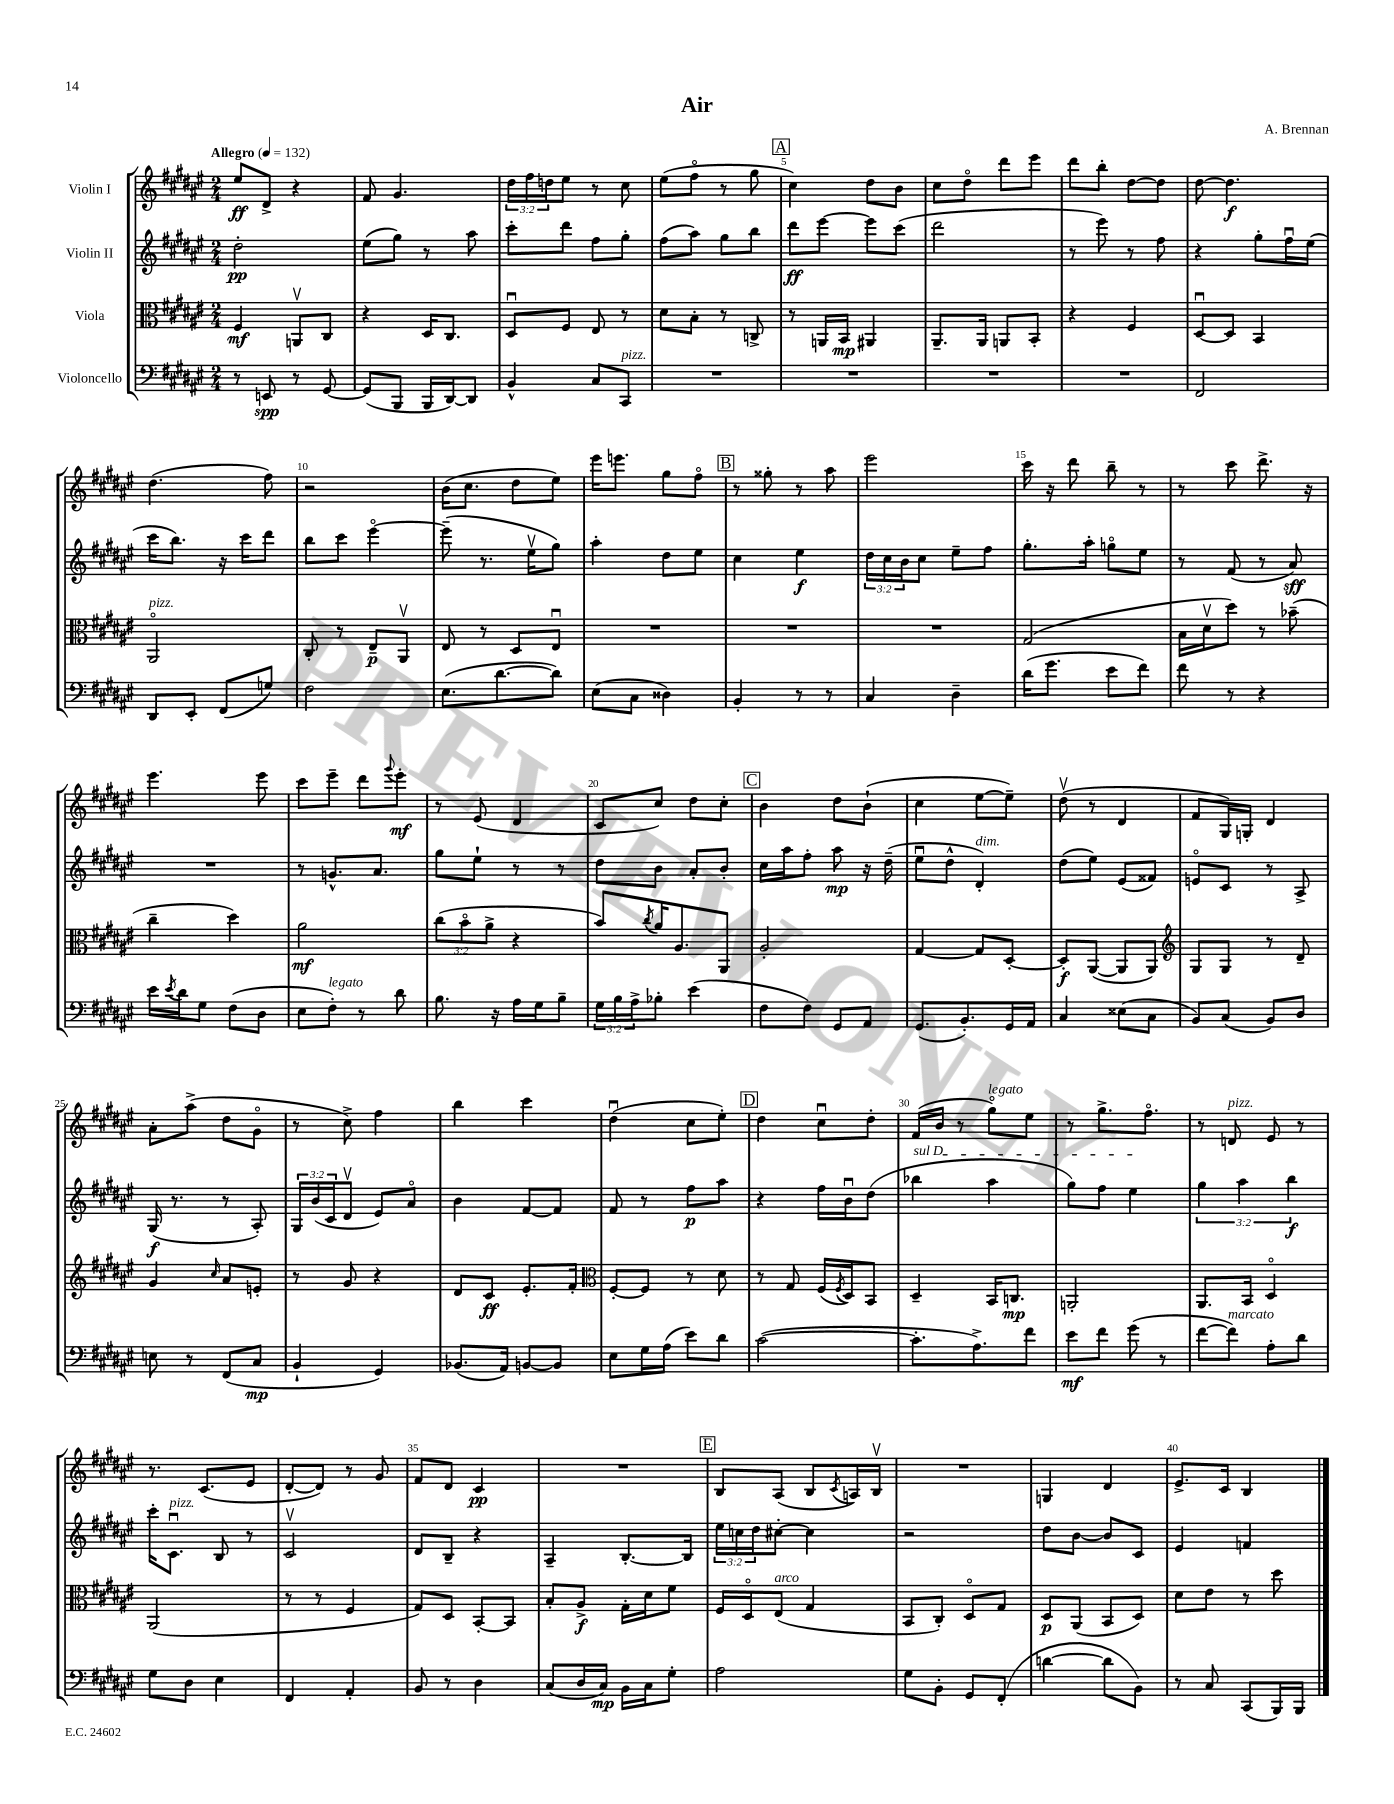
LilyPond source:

\header { title = "Air" composer = "A. Brennan" }
<<
\new StaffGroup <<
\new Staff = "s0" \with { instrumentName = "Violin I" } {
    \clef treble \key fis \major \numericTimeSignature \time 2/4 \override Staff.TupletNumber.text = #tuplet-number::calc-fraction-text \tempo "Allegro" 4 = 132
    eis''8\ff dis'8-> r4 |
    fis'8 gis'4. |
    \tuplet 3/2 { dis''16 fis''16 d''16 } eis''8 r8 cis''8 |
    eis''8( fis''8\flageolet r8 gis''8 |
    \mark \markup { \box "A" } cis''4) dis''8 b'8 |
    cis''8 dis''8\flageolet dis'''8 eis'''8 |
    dis'''8 b''8-. dis''8~ dis''8 |
    dis''8~ dis''4.\f |
    dis''4.( fis''8) |
    r2 |
    b'16( cis''8. dis''8 eis''8) |
    eis'''16 e'''8. gis''8 fis''8\flageolet |
    \mark \markup { \box "B" } r8 gisis''8-. r8 ais''8 |
    eis'''2 |
    cis'''16 r16 dis'''8 b''8-- r8 |
    r8 cis'''8 dis'''8.-> r16 |
    eis'''4. eis'''8 |
    cis'''8 eis'''8-- dis'''8 \appoggiatura { gis'''8 } eis'''8-.\mf |
    r8 eis'8( dis'4 |
    cis'8 cis''8) dis''8 cis''8-. |
    \mark \markup { \box "C" } b'4 dis''8 b'8-!( |
    cis''4 eis''8~ eis''8--) |
    dis''8\upbow( r8 dis'4 |
    fis'8 gis16) g16-. dis'4 |
    ais'8-. ais''8->( dis''8 gis'8\flageolet |
    r8 cis''8->) fis''4 |
    b''4 cis'''4 |
    dis''4\downbow( cis''8 eis''8-.) |
    \mark \markup { \box "D" } dis''4 cis''8\downbow dis''8-. |
    fis'16( b'16 r8 gis''8\flageolet^\markup { \italic "legato" }) eis''8 |
    r8 gis''8.-> fis''8.\flageolet |
    r8 d'8^\markup { \italic "pizz." } eis'8 r8 |
    r8. cis'8.( eis'8 |
    dis'8~-. dis'8) r8 gis'8 |
    fis'8 dis'8 cis'4\pp |
    R2 |
    \mark \markup { \box "E" } b8 ais8( b8 \acciaccatura { cis'8 } a16) b16\upbow |
    R2 |
    g4 dis'4 |
    eis'8.-> cis'16 b4 \bar "|." |
}
\new Staff = "s1" \with { instrumentName = "Violin II" } {
    \clef treble \key fis \major \numericTimeSignature \time 2/4 \override Staff.TupletNumber.text = #tuplet-number::calc-fraction-text
    dis''2-.\pp |
    eis''8( gis''8) r8 ais''8 |
    cis'''8-. dis'''8 fis''8 gis''8-. |
    fis''8( ais''8) gis''8 b''8 |
    \mark \markup { \box "A" } dis'''8\ff eis'''8~ eis'''8 cis'''8( |
    dis'''2 |
    r8 eis'''8) r8 fis''8 |
    r4 gis''8-. fis''16\downbow eis''16( |
    cis'''16 b''8.) r16 cis'''16 dis'''8 |
    b''8 cis'''8 eis'''4~\flageolet |
    eis'''8--( r8. eis''16\upbow gis''8) |
    ais''4-. dis''8 eis''8 |
    \mark \markup { \box "B" } cis''4 eis''4\f |
    \tuplet 3/2 { dis''16 cis''16 b'16 } cis''8 eis''8-- fis''8 |
    gis''8.-. ais''16-. g''8\flageolet eis''8 |
    r8 fis'8( r8 ais'8\sff) |
    R2 |
    r8 g'8.-^ ais'8. |
    gis''8 eis''8-! r8 r8 |
    dis''8 b'8 ais'8-. b'8-. |
    \mark \markup { \box "C" } cis''16 ais''16 fis''8-. ais''8\mp r16 dis''16--( |
    eis''8\downbow dis''8-^ dis'4-.^\markup { \italic "dim." }) |
    dis''8( eis''8) eis'8( fisis'8) |
    e'8\flageolet cis'8 r8 ais8-> |
    gis16\f( r8. r8 ais8-.) |
    \tuplet 3/2 { gis16 b'16( cis'16 } dis'8\upbow eis'8) ais'8\flageolet |
    b'4 fis'8~ fis'8 |
    fis'8 r8 fis''8\p ais''8 |
    \mark \markup { \box "D" } r4 fis''16 b'16\downbow dis''8( |
    \once \override TextSpanner.bound-details.left.text = \markup { \italic "sul D" } bes''4\startTextSpan ais''4 |
    gis''8) fis''8 eis''4\stopTextSpan |
    \tuplet 3/2 { gis''4 ais''4 b''4\f } |
    cis'''16-. cis'8.\downbow^\markup { \italic "pizz." } b8 r8 |
    cis'2\upbow |
    dis'8 b8-- r4 |
    ais4-- b8.~-. b16 |
    \mark \markup { \box "E" } \tuplet 3/2 { eis''16 c''16 dis''16 } cis''8~-. cis''4 |
    r2 |
    dis''8 b'8~ b'8 cis'8 |
    eis'4 f'4 \bar "|." |
}
\new Staff = "s2" \with { instrumentName = "Viola" } {
    \clef alto \key fis \major \numericTimeSignature \time 2/4 \override Staff.TupletNumber.text = #tuplet-number::calc-fraction-text
    fis4\mf a,8\upbow cis8 |
    r4 dis16 cis8. |
    dis8\downbow fis8 eis8 r8 |
    dis'8 b8-. r8 c8-> |
    \mark \markup { \box "A" } r8 a,16 b,16\mp ais,4 |
    ais,8.-- ais,16 a,8 b,8-. |
    r4 fis4 |
    dis8~\downbow dis8 b,4 |
    ais,2\flageolet^\markup { \italic "pizz." } |
    cis8-. r8 eis8--\p ais,8\upbow |
    eis8 r8 dis8 eis8\downbow |
    R2 |
    \mark \markup { \box "B" } R2 |
    R2 |
    gis2( |
    b16 dis'16\upbow dis''8) r8 bes'8--( |
    cis''4-- dis''4) |
    ais'2\mf |
    \tuplet 3/2 { cis''8( b'8\flageolet ais'8-> } r4 |
    b'8) \acciaccatura { cis''8 } ais'16 ais8. ais,8 |
    \mark \markup { \box "C" } ais2-. |
    gis4~ gis8 dis8~-. |
    dis8-.\f ais,8~( ais,8 ais,8) |
    \clef treble gis8 gis8 r8 dis'8-- |
    gis'4 \grace { cis''16 } ais'8 e'8-. |
    r8 gis'8 r4 |
    dis'8 cis'8\ff eis'8.-. fis'16-. |
    \clef alto fis8~-. fis8 r8 dis'8 |
    \mark \markup { \box "D" } r8 gis8 fis16( \acciaccatura { fis8 } dis16) b,8 |
    dis4-- b,16 c8.\mp |
    a,2-. |
    ais,8. b,16 dis4\flageolet |
    ais,2( |
    r8 r8 fis4 |
    gis8) dis8 b,8~-. b,8 |
    b8-. ais8->\f gis16-. dis'16 fis'8 |
    \mark \markup { \box "E" } fis16 dis16\flageolet eis8^\markup { \italic "arco" }( gis4 |
    b,8 cis8-.) dis8\flageolet gis8 |
    dis8\p ais,8( b,8 dis8) |
    dis'8 eis'8 r8 dis''8 \bar "|." |
}
\new Staff = "s3" \with { instrumentName = "Violoncello" } {
    \clef bass \key fis \major \numericTimeSignature \time 2/4 \override Staff.TupletNumber.text = #tuplet-number::calc-fraction-text
    r8 e,8\spp r8 gis,8~ |
    gis,8( b,,8 b,,16 dis,16~) dis,8 |
    b,4-^ cis8 cis,8^\markup { \italic "pizz." } |
    R2 |
    \mark \markup { \box "A" } R2 |
    R2 |
    R2 |
    fis,2 |
    dis,8 eis,8-. fis,8( g8) |
    fis2 |
    eis8.( dis'8.~ dis'8) |
    eis8( cis8 disis4) |
    \mark \markup { \box "B" } b,4-. r8 r8 |
    cis4 dis4-- |
    dis'16( gis'8. eis'8 fis'8) |
    fis'8 r8 r4 |
    eis'16 \acciaccatura { eis'8 } dis'16 gis8 fis8( dis8 |
    eis8 fis8-.^\markup { \italic "legato" }) r8 dis'8 |
    b8. r16 ais16 gis16 b8-- |
    \tuplet 3/2 { gis16 b16 ais16-> } bes8-. eis'4( |
    \mark \markup { \box "C" } fis8 fis8) gis,8 ais,8 |
    gis,8.( b,8.-.) gis,16 ais,16 |
    cis4 eisis8( cis8 |
    b,8) cis8( b,8) dis8 |
    e8 r8 fis,8( cis8\mp |
    b,4-! gis,4) |
    bes,8.( ais,16) b,8~ b,8 |
    eis8 gis16 ais16( eis'8) dis'8 |
    \mark \markup { \box "D" } cis'2~( |
    cis'8.-. ais8.->) fis'8 |
    eis'8\mf fis'8 gis'8( r8 |
    fis'8~ fis'8^\markup { \italic "marcato" }) ais8-. dis'8 |
    gis8 dis8 eis4 |
    fis,4 ais,4-. |
    b,8 r8 dis4 |
    cis8( dis16 cis16\mp) b,16 cis16 gis8-. |
    \mark \markup { \box "E" } ais2 |
    gis8 b,8-. gis,8 fis,8-.( |
    d'4~ d'8 b,8) |
    r8 cis8 cis,8( b,,16) b,,16 \bar "|." |
}
>>
>>
\layout { \context { \Score \override BarNumber.break-visibility = ##(#f #t #t) barNumberVisibility = #(every-nth-bar-number-visible 5) } }
